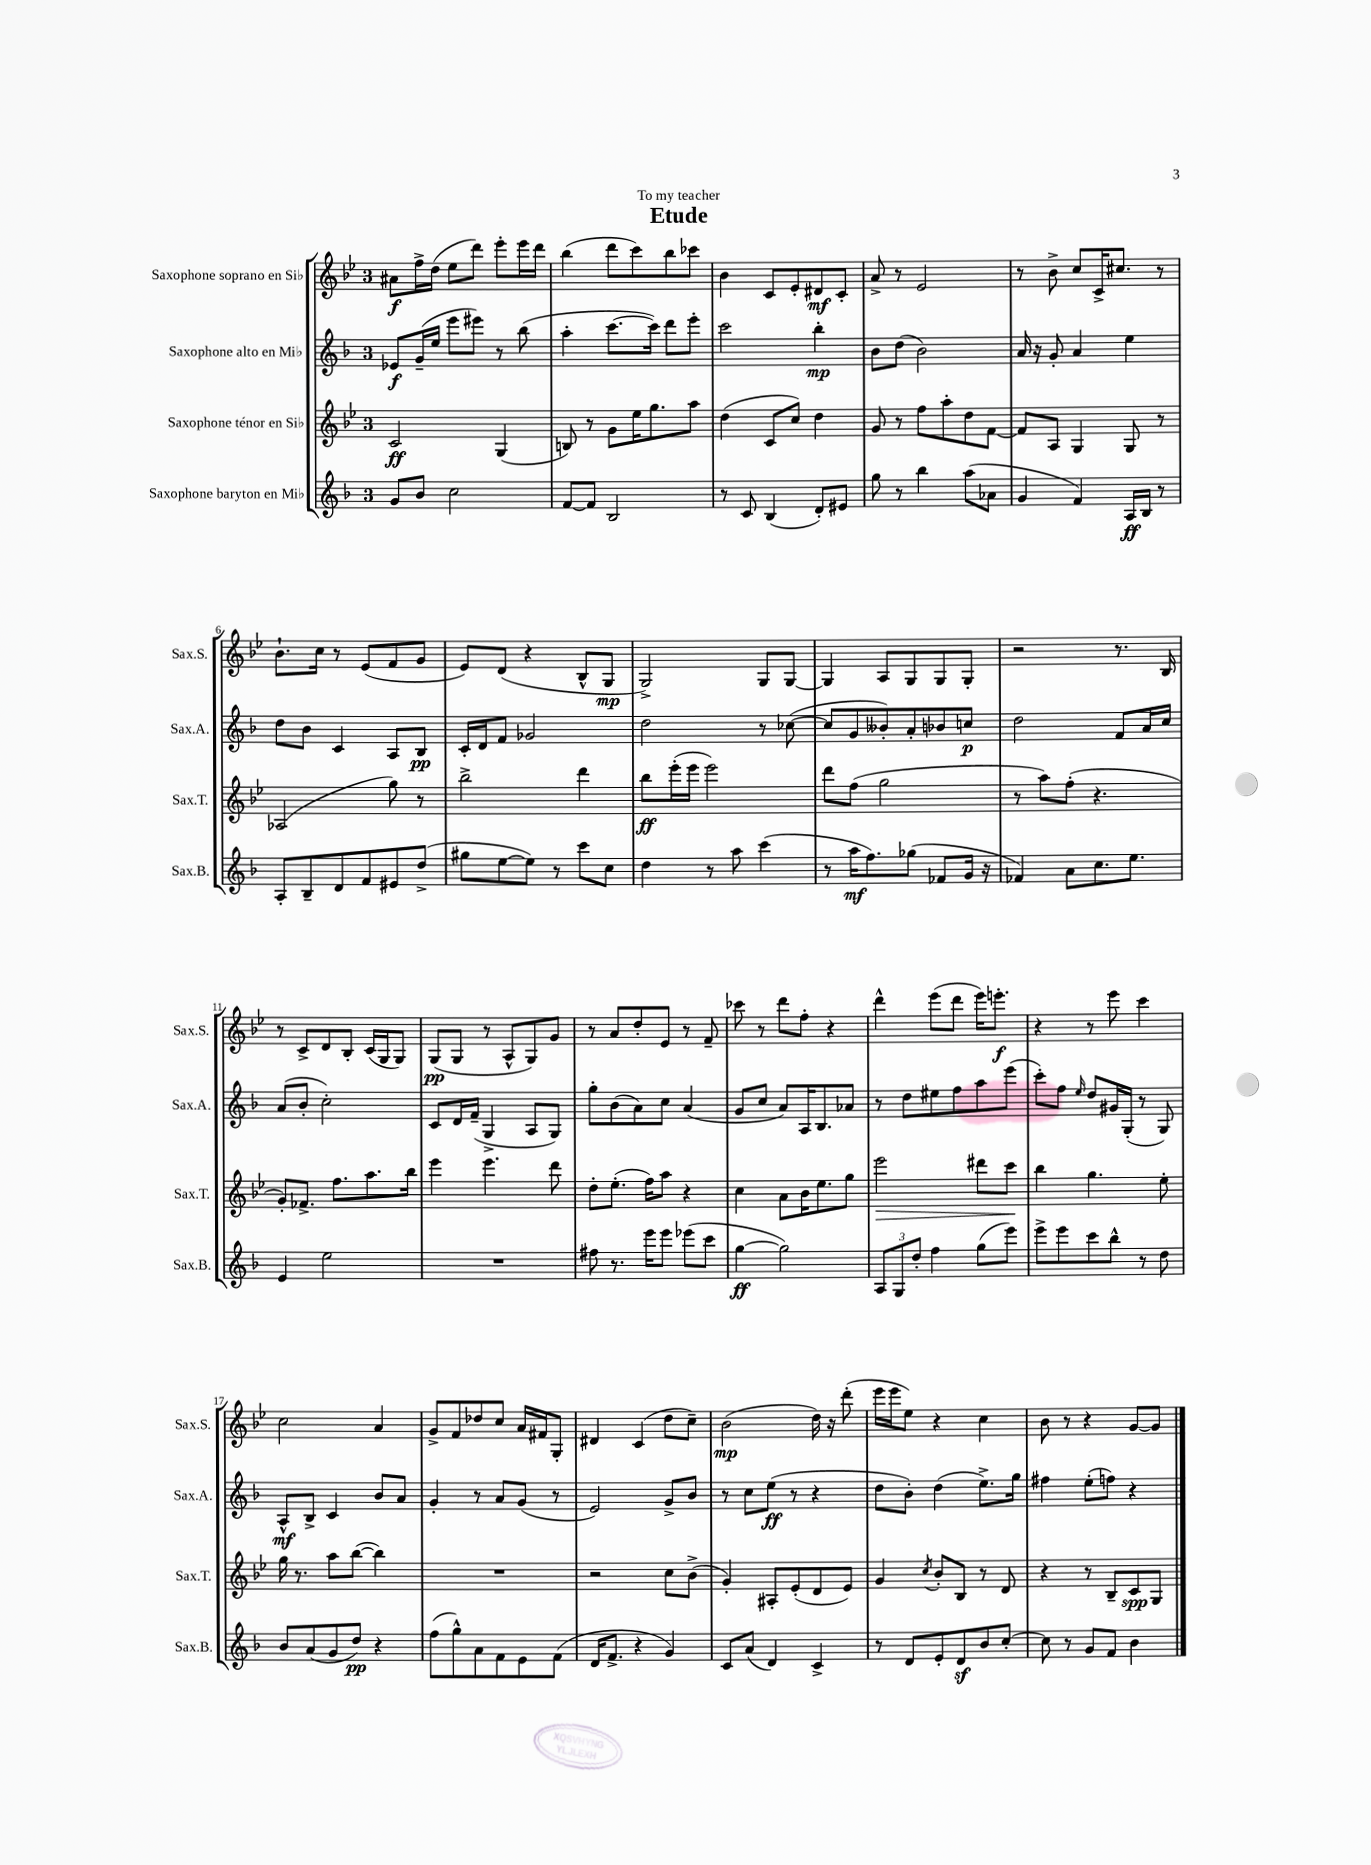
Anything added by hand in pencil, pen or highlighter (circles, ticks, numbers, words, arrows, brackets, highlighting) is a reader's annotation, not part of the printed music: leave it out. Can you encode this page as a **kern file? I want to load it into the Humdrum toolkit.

**kern	**kern	**kern	**kern
*staff4	*staff3	*staff2	*staff1
*clefG2	*clefG2	*clefG2	*clefG2
*k[b-]	*k[b-e-]	*k[b-]	*k[b-e-]
*M3/4	*M3/4	*M3/4	*M3/4
8g	2c	8e-	8a#
8b-	.	(16g~	16ff^
.	.	16ee	(16dd
2cc	.	8eee	8ee-
.	.	8eee#)	8ddd)
.	(4G	8r	8eee-'
.	.	(8bb-	16eee-
.	.	.	16ddd
=	=	=	=
[8f	8B)	4aa'	(4bb-
8f]	8r	.	.
2B-	8g	[8.ccc	8ddd
.	16ee-	.	8ccc)
.	8.gg	16ccc])	.
.	.	8ddd	8bb-
.	8aa	8eee'	8ccc-
=	=	=	=
8r	(4dd	2ccc	4b-
8c	.	.	.
(4B-	8c	.	8c
.	8cc)	.	8e-'
8d')	4dd	4bb-'	8d#
8e#	.	.	8c'
=	=	=	=
8gg	8g	8b-	8a^
8r	8r	(8dd	8r
4bb-	8ff	2b-)	2e-
.	8aa'	.	.
(8aa	8dd	.	.
8a-	[8f	.	.
=	=	=	=
4g	8f]	16a	8r
.	.	16r	.
.	8A	8g'	8b-^
4f)	4G	4a	8cc
.	.	.	16c^
.	.	.	8.cc#
16A	8G	4ee	.
16B-	.	.	.
8r	8r	.	8r
=	=	=	=
8A'	(2A-	8dd	8.b-`
8B-~	.	8b-	.
.	.	.	16cc
8d	.	4c	8r
8f	.	.	(8e-
8e#	8gg)	8A	8f
(8dd^	8r	8B-	8g
=	=	=	=
8gg#	2bb-^	16c'	8e-)
.	.	16d	.
[8ee	.	8f	(8d
8ee])	.	2g-	4r
8r	.	.	.
8ccc	4ddd	.	8B-^^
8cc	.	.	8G
=	=	=	=
4dd	8bb-	2dd	2G^)
.	(16eee-'	.	.
.	16eee-	.	.
8r	2eee-)	.	.
8aa	.	.	.
(4ccc	.	8r	8G
.	.	([8cc-	[8G
=	=	=	=
8r	8ddd	8cc-]	4G]
16aa	(8ff	8g	.
8.ff)	.	.	.
.	2gg	8b--')	8A
(8gg-	.	8a'	8G
8f-	.	8b-	8G
16g	.	8cc	8G'
16r	.	.	.
=	=	=	=
4f-)	8r	2dd	2r
.	8aa)	.	.
8a	(8ff'	.	.
8.cc	4.r	.	.
.	.	8f	8.r
8.ee	.	.	.
.	.	16a	.
.	.	16cc	16B-
=	=	=	=
4e	8g')	(8a	8r
.	8.f-^	8b-'	8c^
2ee	.	2cc')	8d
.	8.ff	.	.
.	.	.	8B-'
.	8.aa	.	(16c
.	.	.	16G
.	.	.	8G)
.	16bb-	.	.
=	=	=	=
2.r	4eee-	8c	(8G
.	.	16d	8G
.	.	(16f~	.
.	4.eee-	4G^	8r
.	.	.	8A^^
.	.	8A	8G)
.	8ddd	8G)	8g
=	=	=	=
8ff#	8dd'	8gg'	8r
8.r	(8.ee-'	(8b-	8a
.	.	8a)	8dd'
16eee	16ff)	.	.
8eee	8aa	8cc	8e-
(8eee-	4r	(4a	8r
8ccc	.	.	8f~
=	=	=	=
[4gg	4cc	8g	8ccc-
.	.	8cc	8r
2gg])	8a	8a)	8ddd
.	16b-	16A	8ff'
.	8.ee-	8.B-	.
.	.	.	4r
.	8gg	8a-	.
=	=	=	=
12A	2eee-	8r	4ddd^^
12G	.	.	.
.	.	8dd	.
12dd'	.	.	.
4ff	.	8ee#	(8eee-
.	.	8ff	8ddd
(8gg	8ddd#	8aa	16eee-)
.	.	.	8.eee'
8eee)	8ccc	(8eee	.
=	=	=	=
8eee^	4bb-	8ccc')	4r
8eee	.	8ff	.
.	.	16qqee	.
8ccc	4.gg	8dd	8r
8bb-^^	.	16g#	8eee-
.	.	(16G'	.
8r	.	8r	4ccc
8dd	8ee-'	8G)	.
=	=	=	=
8b-	16gg	8A^^	2cc
.	8.r	.	.
(8a	.	8B-^	.
8g	8aa	4c	.
8dd)	([8bb-	.	.
4r	4bb-])	8b-	4a
.	.	8a	.
=	=	=	=
(8ff	2.r	4g'	8g^
8gg^^)	.	.	8f
8a	.	8r	8dd-
8f	.	8a	8cc
8e	.	(8g	16a
.	.	.	16f#
(8f	.	8r	8G'
=	=	=	=
16d	2r	2e)	4d#
8.f^	.	.	.
4r	.	.	(4c
4g)	8cc	8g^	8dd
.	(8b-^	8b-	8cc~)
=	=	=	=
8c	4g')	8r	(2b-
(8a	.	8cc	.
4d)	8A#'	(8ee	.
.	(8e-'	8r	.
4c^	8d	4r	16dd)
.	.	.	16r
.	8e-)	.	(8ddd'
=	=	=	=
8r	4g	8dd	16eee-
.	.	.	16eee-
8d	.	8b-')	8ee-)
.	8qcc	.	.
8e'	8b-'	(4dd	4r
8d	8B-	.	.
8b-	8r	8.ee^)	4cc
[8cc'	8d	.	.
.	.	16gg	.
=	=	=	=
8cc]	4r	4ff#	8b-
8r	.	.	8r
8g	8r	(8ee'	4r
8f	8B-~	8ff)	.
4b-	8c	4r	[8g
.	8G	.	8g]
==	==	==	==
*-	*-	*-	*-
